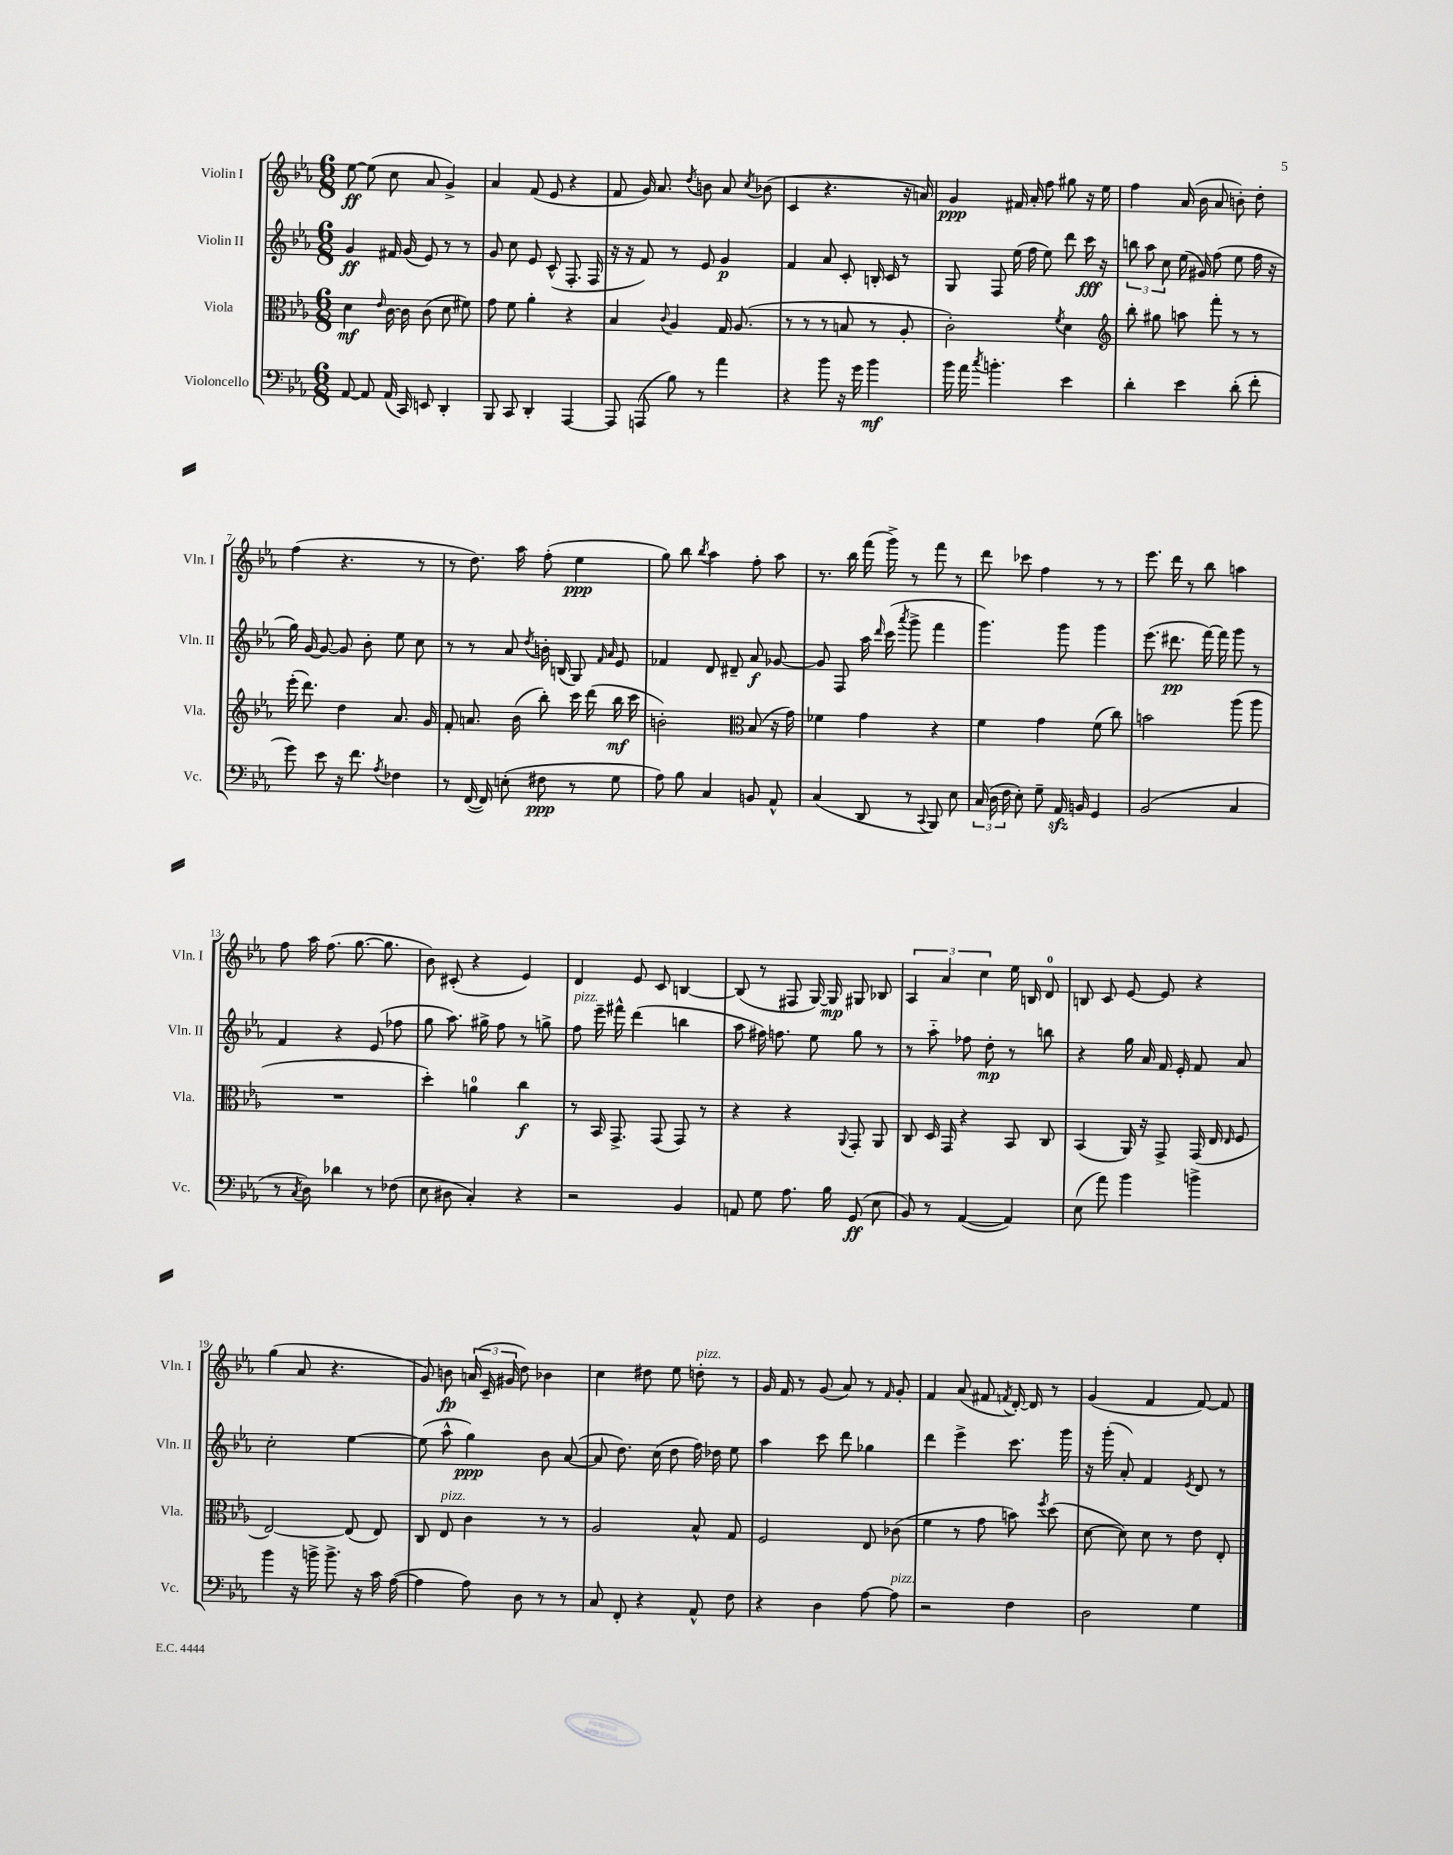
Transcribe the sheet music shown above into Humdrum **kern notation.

**kern	**dynam	**kern	**dynam	**kern	**dynam	**kern	**dynam
*part4	*part4	*part3	*part3	*part2	*part2	*part1	*part1
*staff4	*staff4	*staff3	*staff3	*staff2	*staff2	*staff1	*staff1
*I"Violoncello	*	*I"Viola	*	*I"Violin II	*	*I"Violin I	*
*I'Vc.	*	*I'Vla.	*	*I'Vln. II	*	*I'Vln. I	*
*clefF4	*	*clefC3	*	*clefG2	*	*clefG2	*
*k[b-e-a-]	*	*k[b-e-a-]	*	*k[b-e-a-]	*	*k[b-e-a-]	*
*M6/8	*	*M6/8	*	*M6/8	*	*M6/8	*
=1	=1	=1	=1	=1	=1	=1	=1
[8AA-/	.	4d\	mf	4g/	ff	[8ee-\	ff
8AA-/]	.	.	.	.	.	(8ee-\]	.
.	.	16qqe-/	.	.	.	.	.
(16AA-/	.	[16c\	.	16f#X/	.	8cc\	.
16CC/)	.	16c\]	.	(16g/	.	.	.
8EEn/	.	(8c\	.	8e-/)	.	8a-/	.
4DD'/	.	8d\	.	8r	.	4g^/)	.
.	.	8f#X\)	.	8r	.	.	.
=2	=2	=2	=2	=2	=2	=2	=2
8BBB-/	.	8g\	.	8g/	.	4a-/	.
8CC/	.	8f\	.	8cc\	.	.	.
4DD'/	.	4a-'\	.	8e-/	.	(8f/	.
.	.	.	.	(8c^^/	.	8e-/	.
[4AAA-/	.	4r	.	8.F'/	.	4r	.
.	.	.	.	16F/	.	.	.
=3	=3	=3	=3	=3	=3	=3	=3
8AAA-/]	.	4B-/	.	16r	.	8f/	.
.	.	.	.	16r	.	.	.
(8AAAn/	.	.	.	8f/)	.	16g/)	.
.	.	.	.	.	.	8.a-/	.
.	.	8qqc/	.	.	.	.	.
8B-\)	.	4A-/	.	8r	.	.	.
.	.	.	.	.	.	8qdd/	.
8r	.	.	.	8e-/	.	8bn\	.
4a-\	.	16G/	.	4g/	p	8a-/	.
.	.	(8.A-/	.	.	.	.	.
.	.	.	.	.	.	8qcc/	.
.	.	.	.	.	.	(8b-X\	.
=4	=4	=4	=4	=4	=4	=4	=4
4r	.	8r	.	4f/	.	4c/	.
.	.	8r	.	.	.	.	.
8b-\	.	8r	.	8a-/	.	4.r	.
16r	.	8Bn/	.	8c'/	.	.	.
16g\	.	.	.	.	.	.	.
4b-\	mf	8r	.	16Bn'/	.	.	.
.	.	.	.	16c/	.	.	.
.	.	8A-'/	.	8r	.	16r	.
.	.	.	.	.	.	16an/)	.
=5	=5	=5	=5	=5	=5	=5	=5
16b-\	.	2c'\)	.	8G/	.	4g/	ppp
16a-\	.	.	.	.	.	.	.
8qcc/	.	.	.	.	.	.	.
4.bn'\	.	.	.	8F/	.	.	.
.	.	.	.	(16ee-\	.	16f#X/	.
.	.	.	.	16ff\	.	16a-'/	.
.	.	.	.	8ee-\)	.	8ff\	.
.	.	8qf/	.	.	.	.	.
4e-\	.	4d\	.	8ddd\	.	8gg#X\	.
.	.	.	.	16ccc\	fff	16r	.
.	.	.	.	16r	.	16ee-\	.
=6	=6	=6	=6	=6	=6	=6	=6
*	*	*clefG2	*	*	*	*	*
4d'\	.	8bb-'\	.	12bbn\	.	4ff\	.
.	.	.	.	12aa-\	.	.	.
.	.	8gg#X\	.	.	.	.	.
.	.	.	.	12cc\	.	.	.
4e-\	.	8aan\	.	(16ee-\	.	(16a-/	.
.	.	.	.	16g#X/)	.	16b-\	.
.	.	8fff'\	.	(8ff\	.	8a-/	.
(8d'\	.	8r	.	8ee-\	.	8bn'\)	.
8f'\	.	8r	.	16ff\	.	8dd'\	.
.	.	.	.	16r	.	.	.
!!LO:LB:g=z
=7	=7	=7	=7	=7	=7	=7	=7
8g\)	.	(16eee-'\	.	16gg\)	.	(4ff\	.
.	.	8.ddd\)	.	[16g/	.	.	.
8e-\	.	.	.	8g/_	.	.	.
16r	.	4dd\	.	8g/]	.	4.r	.
8.f\	.	.	.	.	.	.	.
.	.	.	.	8b-'\	.	.	.
8qA-/	.	.	.	.	.	.	.
4F-X\	.	8.a-/	.	8ee-\	.	.	.
.	.	.	.	8cc\	.	8r	.
.	.	16g/	.	.	.	.	.
=8	=8	=8	=8	=8	=8	=8	=8
8r	.	8f'/	.	8r	.	8r	.
([16FF/	.	8.an/	.	8r	.	8.dd\)	.
16FF/])	.	.	.	.	.	.	.
(8En'\	.	.	.	8a-/	.	.	.
.	.	(16b-\	.	.	.	16aa-\	.
.	.	.	.	8qdd/	.	.	.
8F#X\	ppp	8bb-'\)	.	16bn'\	.	(8ff'\	.
.	.	.	.	(16Bn/	.	.	.
8r	.	16ccc\	.	8G/)	.	4ee-\	ppp
.	.	(16ddd\	.	.	.	.	.
.	.	.	.	16qqf/	.	.	.
.	.	.	.	16qqa-/	.	.	.
8G\	.	16bb-\	mf	8e-/	.	.	.
.	.	16ccc\	.	.	.	.	.
=9	=9	=9	=9	=9	=9	=9	=9
8A-\)	.	2bn'\)	.	4f-X/	.	8gg\)	.
8B-\	.	.	.	.	.	8bb-\	.
.	.	.	.	.	.	8qbb-/	.
4C/	.	.	.	8d/	.	4aa-\	.
.	.	.	.	8d#X~/	.	.	.
*	*	*clefC3	*	*	*	*	*
8BBn/	.	(8B-/	.	8a-/	f	8ff'\	.
8AA-^^/	.	16r	.	[8g-X/	.	8aa-\	.
.	.	16g\)	.	.	.	.	.
=10	=10	=10	=10	=10	=10	=10	=10
(4C/	.	4f-X\	.	8g-/]	.	8.r	.
.	.	.	.	8F/	.	.	.
.	.	.	.	.	.	16bb-\	.
8DD/	.	4g\	.	16aa-\	.	(16fff\	.
.	.	.	.	16qqddd/	.	.	.
.	.	.	.	(16ccc\	.	16ggg^\)	.
.	.	.	.	8qaaa-/	.	.	.
8r	.	.	.	8ggg^\	.	8r	.
8qqCC/	.	.	.	.	.	.	.
8BBB-/)	.	4r	.	4fff\	.	8fff\	.
8E-\	.	.	.	.	.	8r	.
=11	=11	=11	=11	=11	=11	=11	=11
(24C/	.	4f\	.	4.ggg\)	.	8ddd\	.
24D\	.	.	.	.	.	.	.
24F\	.	.	.	.	.	.	.
8E-'\)	.	.	.	.	.	8ccc-X\	.
8G~\	.	4g\	.	.	.	4ff\	.
16AA-zz/	.	.	.	8ggg\	.	.	.
16BBn/	.	.	.	.	.	.	.
4GG/	.	(8f\	.	4ggg\	.	8r	.
.	.	8cc\)	.	.	.	8r	.
=12	=12	=12	=12	=12	=12	=12	=12
(2BB-/	.	2bn\	.	(8.eee-\	.	8.eee-\	.
.	.	.	.	8.ddd#X\	pp	16ddd\	.
.	.	.	.	.	.	8r	.
.	.	.	.	[16fff\)	.	8bb-\	.
.	.	.	.	16fff\]	.	.	.
4C/	.	(8aa-\	.	8ggg\	.	4aan\	.
.	.	8aa-\	.	8r	.	.	.
!!LO:LB:g=z
=13	=13	=13	=13	=13	=13	=13	=13
8r	.	2.r	.	4f/	.	8ff\	.
8qC/	.	.	.	.	.	.	.
8D\)	.	.	.	.	.	16aa-\	.
.	.	.	.	.	.	(8.ff\	.
4d-X\	.	.	.	4r	.	.	.
.	.	.	.	.	.	[8.gg\	.
8r	.	.	.	(8e-/	.	.	.
.	.	.	.	.	.	8.gg\]	.
(8F-X\	.	.	.	8ff-X\	.	.	.
=14	=14	=14	=14	=14	=14	=14	=14
8E-\	.	4dd'\)	.	8gg\	.	8b-\)	.
8D#X\	.	.	.	8.aa-\)	.	(8c#X'/	.
4C'/)	.	4an\	.	.	.	4r	.
.	.	.	.	16gg#X^\	.	.	.
.	.	.	.	8ff\	.	.	.
4r	.	4cc\	f	8r	.	4e-/)	.
.	.	.	.	8ggn^\	.	.	.
=15	=15	=15	=15	=15	=15	=15	=15
!	!	!	!	!LO:TX:a:i:t=pizz.	!	!	!
2r	.	8r	.	8ff\	.	4d/	.
.	.	16BB-/	.	16eee-~\	.	.	.
.	.	8.GG^/	.	16fff#X^^\	.	.	.
.	.	.	.	(4ddd\	.	8e-/	.
.	.	(8GG/	.	.	.	8c/	.
4BB-/	.	8GG/)	.	4bbn\	.	[4Bn/	.
.	.	8r	.	.	.	.	.
=16	=16	=16	=16	=16	=16	=16	=16
8AAn/	.	4r	.	8aa-\	.	(8B/]	.
8G\	.	.	.	16ff#X\)	.	8r	.
.	.	.	.	8.ffn\	.	.	.
8.A-\	.	4r	.	.	.	8F#X/	.
.	.	.	.	8ee-\	.	[16G/)	.
16B-\	.	.	.	.	.	16G/]	mp
.	.	8qqAA-/	.	.	.	.	.
(8GG/	ff	8GG'/	.	8gg\	.	8G#X/	.
8E-\	.	8AA-/	.	8r	.	8B-X/	.
=17	=17	=17	=17	=17	=17	=17	=17
8BB-/)	.	8C/	.	8r	.	6A-/	.
8r	.	16D/	.	8aa-\	.	.	.
.	.	.	.	.	.	6a-/	.
.	.	16GG/	.	.	.	.	.
([4AA-/	.	4r	.	8ff-X\	.	.	.
.	.	.	.	.	.	6cc\	.
.	.	.	.	8dd'\	mp	.	.
4AA-/])	.	8BB-/	.	8r	.	16ee-\	.
.	.	.	.	.	.	16Bn/	.
.	.	8C/	.	8bbn\	.	8d/	.
=18	=18	=18	=18	=18	=18	=18	=18
(8E-\	.	(4BB-/	.	4r	.	8Bn/	.
8a-\)	.	.	.	.	.	8c/	.
4b-\	.	16AA-/)	.	16gg\	.	[8e-/	.
.	.	16r	.	16a-/	.	.	.
.	.	8GG^/	.	16f/	.	8e-/]	.
.	.	.	.	16e-'/	.	.	.
4bn^\	.	(16GG/	.	8f/	.	4r	.
.	.	16E-/	.	.	.	.	.
.	.	16qqE-/	.	.	.	.	.
.	.	8F/	.	8a-/	.	.	.
!!LO:LB:g=z
=19	=19	=19	=19	=19	=19	=19	=19
4b-\	.	[2E-/)	.	2cc'\	.	(4gg\	.
16r	.	.	.	.	.	8a-/	.
16bn^\	.	.	.	.	.	.	.
8.b^\	.	.	.	.	.	4.r	.
.	.	(8E-/]	.	[4ee-\	.	.	.
16r	.	.	.	.	.	.	.
16c\	.	8E-/)	.	.	.	.	.
([16A-\	.	.	.	.	.	.	.
=20	=20	=20	=20	=20	=20	=20	=20
4A-\]	.	8C/	.	(8ee-\]	.	8g/)	.
!	!	!LO:TX:a:i:t=pizz.	!	!	!	!	!
.	.	8E-/	.	8aa-^^\	.	8bn\	fp
8A-\)	.	4c\	.	4gg\)	ppp	(24an/	.
.	.	.	.	.	.	24c~/	.
.	.	.	.	.	.	24g#X/	.
8D\	.	.	.	.	.	8dd\)	.
8r	.	8r	.	8b-\	.	4b-X\	.
8r	.	8r	.	([8a-/	.	.	.
=21	=21	=21	=21	=21	=21	=21	=21
8C/	.	2A-/	.	8a-/]	.	4cc\	.
8FF'/	.	.	.	8.dd\)	.	.	.
4r	.	.	.	.	.	8dd#X\	.
.	.	.	.	(16cc\	.	.	.
.	.	.	.	8dd\	.	8ee-\	.
!	!	!	!	!	!	!LO:TX:a:i:t=pizz.	!
8AA-^^/	.	8B-^^/	.	16ff\)	.	8ddn'\	.
.	.	.	.	16dd-X\	.	.	.
8F\	.	8G/	.	8ee-\	.	8r	.
=22	=22	=22	=22	=22	=22	=22	=22
4r	.	2F/	.	4aa-\	.	16g/	.
.	.	.	.	.	.	16f/	.
.	.	.	.	.	.	8r	.
4D\	.	.	.	8ccc\	.	(8g/	.
.	.	.	.	8ddd\	.	8a-/)	.
[8A-\	.	8E-/	.	4gg-X\	.	8r	.
.	.	.	.	.	.	16qqf/	.
!LO:TX:a:i:t=pizz.	!	!	!	!	!	!	!
8A-\]	.	(8c-X\	.	.	.	8g'/	.
=23	=23	=23	=23	=23	=23	=23	=23
2r	.	4f\	.	4ddd\	.	4f/	.
.	.	8r	.	4eee-^\	.	(8a-/	.
.	.	8g\	.	.	.	8f#X/	.
.	.	.	.	.	.	8qfn/	.
4F\	.	8bn\)	.	8.ccc\	.	[16d'/)	.
.	.	.	.	.	.	16d/]	.
.	.	8qff/	.	.	.	.	.
.	.	(8dd\	.	.	.	8r	.
.	.	.	.	16ggg\	.	.	.
=24	=24	=24	=24	=24	=24	=24	=24
2D\	.	[8d\	.	16r	.	(4g/	.
.	.	.	.	(16ggg'\	.	.	.
.	.	8d\])	.	8a-'/)	.	.	.
.	.	8d\	.	4f/	.	4f/	.
.	.	8r	.	.	.	.	.
.	.	.	.	8qe-/	.	.	.
4G\	.	8e-\	.	8d/	.	[8f/)	.
.	.	8E-'/	.	8r	.	8f/]	.
==	==	==	==	==	==	==	==
*-	*-	*-	*-	*-	*-	*-	*-
